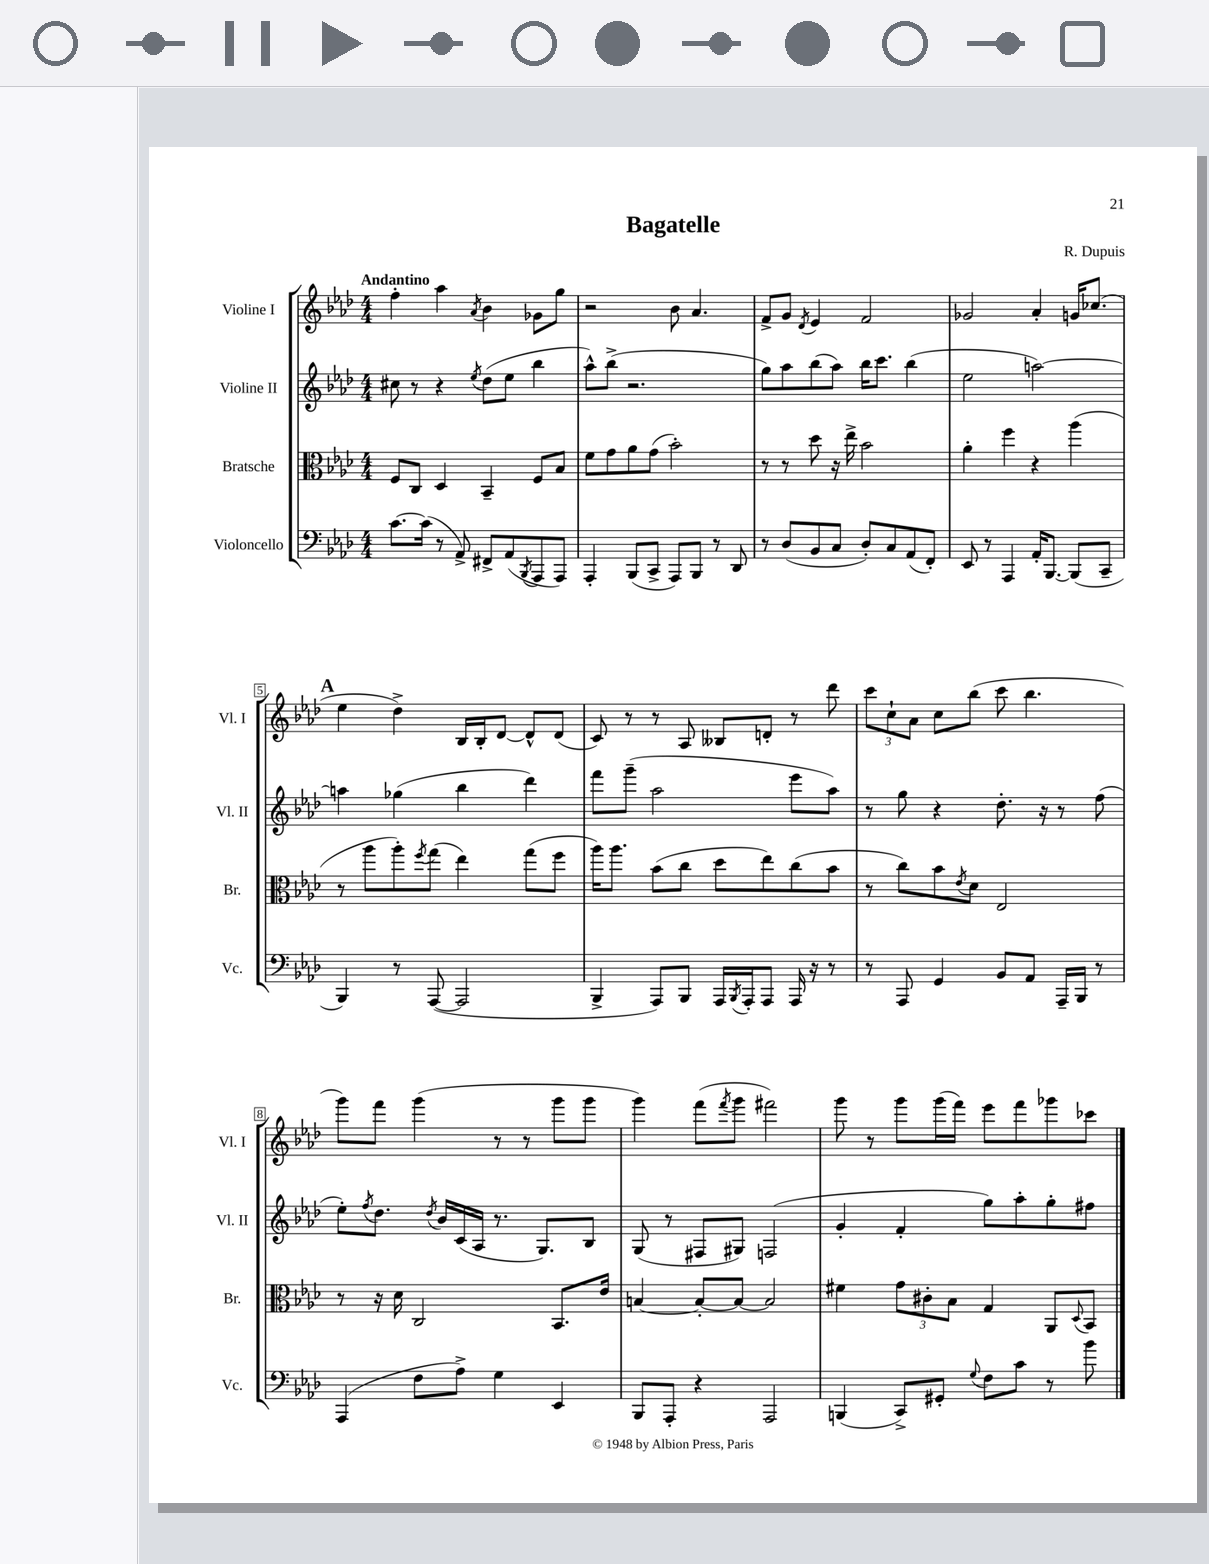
\header { title = "Bagatelle" composer = "R. Dupuis" }
<<
\new StaffGroup <<
\new Staff = "s0" \with { instrumentName = "Violine I" shortInstrumentName = "Vl. I" } {
    \clef treble \key aes \major \numericTimeSignature \time 4/4 \tempo "Andantino"
    f''4-. aes''4 \acciaccatura { aes'8 } bes'4 ges'8 g''8 |
    r2 bes'8 aes'4. |
    f'8-> g'8 \acciaccatura { des'8 } ees'4 f'2 |
    ges'2 aes'4-. g'16 ces''8.( |
    \mark \markup { \bold "A" } ees''4 des''4->) bes16 bes16-. des'8~ des'8-^ des'8( |
    c'8) r8 r8 aes8 beses8 d'8-. r8 des'''8 |
    \tuplet 3/2 { c'''8 c''8-! aes'8 } c''8 bes''8( c'''8 bes''4. |
    g'''8) f'''8 g'''4( r8 r8 g'''8 g'''8 |
    g'''4) f'''8( \acciaccatura { f'''8 } g'''8 fis'''2) |
    g'''8 r8 g'''8 g'''16( f'''16) ees'''8 f'''8 ges'''8 ces'''8 \bar "|." |
}
\new Staff = "s1" \with { instrumentName = "Violine II" shortInstrumentName = "Vl. II" } {
    \clef treble \key aes \major \numericTimeSignature \time 4/4
    cis''8 r8 r4 \acciaccatura { ees''8 } des''8( ees''8 bes''4 |
    aes''8-^) bes''8->( r2. |
    g''8) aes''8 bes''8( aes''8) bes''16 c'''8. bes''4( |
    ees''2 a''2~) |
    \mark \markup { \bold "A" } a''4 ges''4( bes''4 des'''4) |
    f'''8 g'''8--( aes''2 ees'''8 aes''8) |
    r8 g''8 r4 des''8.-. r16 r8 f''8( |
    ees''8-.) \acciaccatura { f''8 } des''8. \acciaccatura { des''8 } bes'16 c'16( aes16 r8. g8.) bes8 |
    g8( r8 fis8 gis8) f2( |
    g'4-. f'4-. g''8) aes''8-. g''8-. fis''8 \bar "|." |
}
\new Staff = "s2" \with { instrumentName = "Bratsche" shortInstrumentName = "Br." } {
    \clef alto \key aes \major \numericTimeSignature \time 4/4
    f8 c8 des4 bes,4-- f8 bes8 |
    f'8 g'8 aes'8 g'8( bes'2-.) |
    r8 r8 des''8 r16 ees''16-> bes'2 |
    aes'4-. f''4 r4 aes''4( |
    \mark \markup { \bold "A" } r8 aes''8 aes''8-.) \acciaccatura { f''8 } g''8( ees''4) g''8( f''8 |
    aes''16) aes''8. bes'8( c''8 des''8 ees''8) c''8( bes'8 |
    r8 c''8) bes'8 \acciaccatura { ees'8 } des'8 ees2 |
    r8 r16 des'16 c2 bes,8. ees'16 |
    b4~ b8~-. b8~ b2 |
    fis'4 \tuplet 3/2 { g'8 cis'8-. bes8 } g4 aes,8 \appoggiatura { des8 } bes,8 \bar "|." |
}
\new Staff = "s3" \with { instrumentName = "Violoncello" shortInstrumentName = "Vc." } {
    \clef bass \key aes \major \numericTimeSignature \time 4/4
    c'8.~ c'16( r8 aes,8->) fis,8-> aes,8( \acciaccatura { bes,,8 } aes,,8 aes,,8) |
    aes,,4-. bes,,8( c,8-> aes,,8) bes,,8 r8 des,8 |
    r8 des8( bes,8 c8 des8-.) c8 aes,8( f,8-.) |
    ees,8 r8 aes,,4 aes,16-. bes,,8.~ bes,,8( c,8-- |
    \mark \markup { \bold "A" } bes,,4) r8 aes,,8~( aes,,2 |
    bes,,4-> aes,,8) bes,,8 aes,,16 \acciaccatura { bes,,8 } aes,,16-. aes,,8 aes,,16 r16 r8 |
    r8 aes,,8 g,4 bes,8 aes,8 aes,,16-- bes,,16 r8 |
    aes,,4( f8 aes8->) g4 ees,4 |
    bes,,8 aes,,8-. r4 aes,,2 |
    b,,4( c,8->) gis,8-. \appoggiatura { g8 } f8 c'8 r8 bes'8 \bar "|." |
}
>>
>>
\layout { \context { \Score \override BarNumber.stencil = #(make-stencil-boxer 0.1 0.3 ly:text-interface::print) } }
